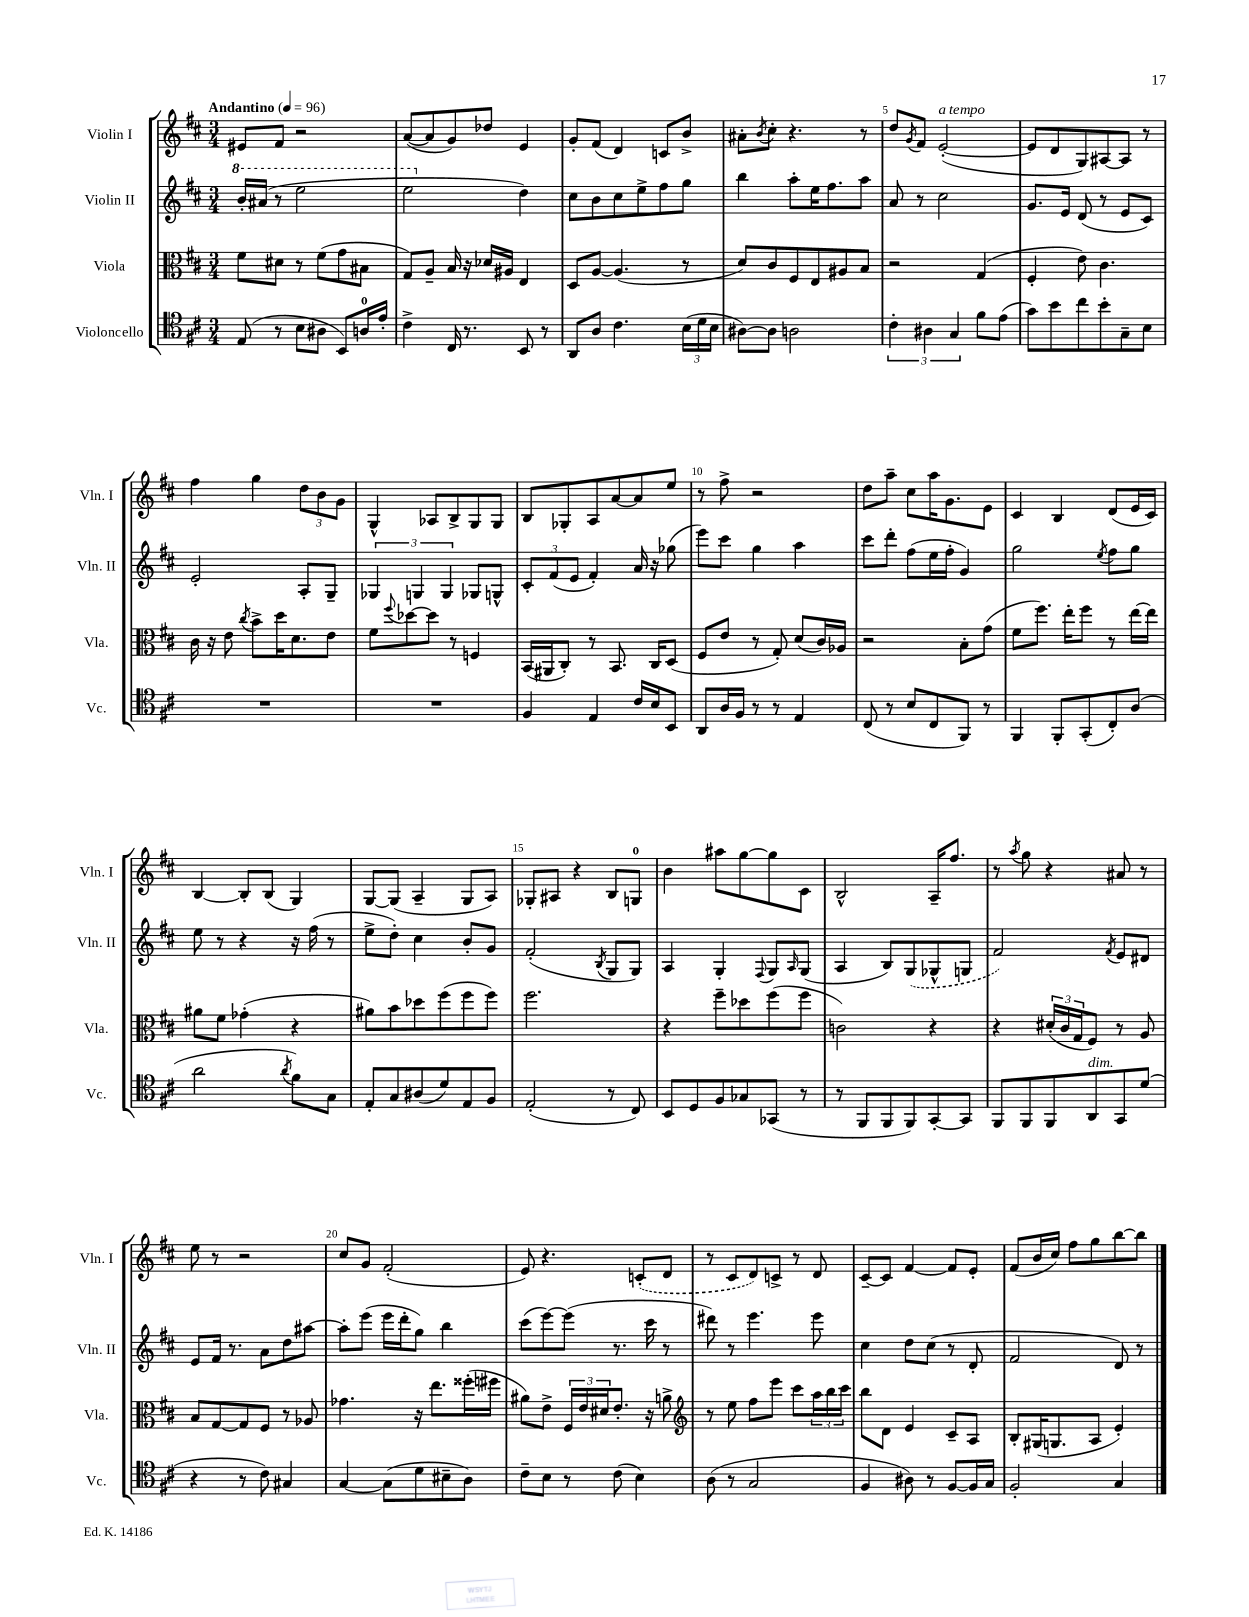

**kern	**kern	**kern	**kern
*part4	*part3	*part2	*part1
*staff4	*staff3	*staff2	*staff1
*I"Violoncello	*I"Viola	*I"Violin II	*I"Violin I
*I'Vc.	*I'Vla.	*I'Vln. II	*I'Vln. I
*clefC4	*clefC3	*clefG2	*clefG2
*k[f#c#]	*k[f#c#]	*k[f#c#]	*k[f#c#]
*M3/4	*M3/4	*M3/4	*M3/4
*MM96	*MM96	*MM96	*MM96
*	*	*8va	*
=1	=1	=1	=1
!	!	!	!LO:TX:a:B:t=Andantino
(8E/	8f#\L	16bb'/LL	8e#X/L
.	.	(16aa#X/JJ	.
8r	8d#X\J	8r	8f#/J
8B\L	8r	2eee\	2r
8A#X\J	(8f#\L	.	.
8BB/L)	8g\	.	.
16An/L	8B#X\J	.	.
16e'/JJ	.	.	.
=2	=2	=2	=2
4c#^\	8G/L)	2eee\	([8a/L
.	8A~/J	.	8a/]
16C#/	16B/	.	8g/)
8.r	16r	.	.
.	16d-X/LL	.	8dd-X/J
.	16A#X/JJ	.	.
*	*	*X8va	*
8BB/	4E/	4dd\)	4e/
8r	.	.	.
=3	=3	=3	=3
8AA/L	8D/L	8cc#\L	8g'/L
8A/J	[8A/J	8b\	(8f#/J
4.c#\	(4.A/]	8cc#\	4d/)
.	.	8ee^\	.
.	.	8ff#\	8cn/L
(24B\LL	8r	8gg\J	8b^/J
24d\	.	.	.
24B\JJ	.	.	.
=4	=4	=4	=4
[8A#X\L)	8d/L)	4bb\	8a#X'\L
.	.	.	8qb/
8A#\J]	8c#/	.	8cc#'\J
2An\	8F#/	8aa'\L	4.r
.	8E/	16ee\K	.
.	.	8.ff#\	.
.	8A#X/	.	.
.	8B/J	8aa\J	8r
=5	=5	=5	=5
6c#'\	2r	8a/	8dd/L
.	.	.	8qg/
.	.	8r	8f#/J
6A#X\	.	.	.
!	!	!	!LO:TX:a:i:t=a tempo
.	.	2cc#\	([2e'/
6G/	.	.	.
8f#\L	(4G/	.	.
(8e\J	.	.	.
=6	=6	=6	=6
8g\L)	4F#'/	8.g/L	8e/L]
8b\	.	.	8d/
.	.	16e/Jk	.
8cc#\	8e\)	(8d/	8G/)
8b'\	4.c#\	8r	[8A#X/
8G~\	.	8e/L	8A#/J]
8B\J	.	8c#/J)	8r
!!LO:LB:g=z
=7	=7	=7	=7
2.r	16c#\	2e'/	4ff#\
.	16r	.	.
.	8e\	.	.
.	8qcc#/	.	.
.	8b^\L	.	4gg\
.	16dd\K	.	.
.	8.d\	.	.
.	.	8A'/L	12dd\L
.	.	.	12b\
.	8e\J	8G~/J	.
.	.	.	12g\J
=8	=8	=8	=8
2.r	8f#\L	6G-X/	4G^^/
.	8qqff#/	.	.
.	[8dd-X\	.	.
.	.	6Gn/	.
.	8dd-\J]	.	8A-X/L
.	.	6G/	.
.	8r	.	8B^/
.	4Fn/	8G-X/L	8G/
.	.	8Gn^^/J	8G/J
=9	=9	=9	=9
4F#/	(16BB/LL	12c#'/L	8B/L
.	16AA#X/J	.	.
.	.	(12f#/	.
.	8C#'/J)	.	8G-X'/
.	.	12e/J	.
4E/	8r	4f#'/)	8A/
.	8.BB/	.	[8a/
16c#/LL	.	16a/	8a/]
16B/J	16C#/KL	16r	.
8BB/J	(8D/J	(8gg-X\	8ee/J
=10	=10	=10	=10
8AA/L	8F#/L	8eee\L)	8r
16A/L	8e/J	8ccc#\J	8ff#^\
16F#/JJ	.	.	.
8r	8r	4gg\	2r
8r	8G'/)	.	.
4E/	(8d/L	4aa\	.
.	16c#/L)	.	.
.	16A-X/JJ	.	.
=11	=11	=11	=11
(8C#/	2r	8ccc#\L	8dd\L
8r	.	8ddd'\J	8aa~\J
8B/L	.	(8ff#\L	8cc#\L
8C#/	.	16ee\L	16aa\K
.	.	16ff#'\JJ	8.g\
8FF#/J)	8B'\L	4g/)	.
8r	(8g\J	.	8e\J
=12	=12	=12	=12
4FF#/	8f#\L	2gg\	4c#/
.	8.ff#\J)	.	.
8FF#'/L	.	.	4B/
.	16ee'\KL	.	.
(8GG'/	8ff#\J	.	.
.	.	8qee/	.
8C#'/)	8r	8ff#\L	(8d/L
(8A/J	[16ee\LL	8gg\J	16e/L
.	16ee\JJ]	.	16c#/JJ)
!!LO:LB:g=z
=13	=13	=13	=13
2a\	8a#X\L	8ee\	[4B/
.	8f#\J	8r	.
.	(4g-X'\	4r	8B'/L]
.	.	.	(8B/J
8qa/	.	.	.
8f#\L)	4r	16r	4G/)
.	.	(16ff#\	.
8G\J	.	8r	.
=14	=14	=14	=14
8E'/L	8a#X\L)	8ee^\L	[8G/L
8G/	8b\	8dd'\J)	(8G/J]
(8A#X/	8dd-X\	4cc#\	4A~/
8d/)	(8ff#\	.	.
8E/	8ff#\	8b'/L	8G/L
8F#/J	8ff#\J)	8g/J	8A/J)
=15	=15	=15	=15
(2E'/	2.ff#\	(2f#'/	8G-X'/L
.	.	.	8A#X/J
.	.	.	4r
.	.	8qB/	.
8r	.	8G/L	8B/L
8C#/)	.	8G/J)	8Gn/J
=16	=16	=16	=16
8BB/L	4r	4A/	4b\
8D/	.	.	.
8F#/	8ff#~\L	4G'/	8aa#X\L
8G-X/	8dd-X\	.	[8gg\
.	.	8qqF#/	.
(8GG-X/J	(8ff#\	8G/L	8gg\]
.	.	16qqA/	.
8r	8ff#\J	(8G/J	8c#\J
=17	=17	=17	=17
8r	2cn\)	4A/	2B^^/
8FF#/L	.	.	.
8FF#/	.	8B/L)	.
8FF#/)	.	(8G/	.
[8GG'/	4r	8G-X^^/	16A~/KL
.	.	.	8.ff#/J
8GG/J]	.	8Gn/J	.
=18	=18	=18	=18
8FF#/L	4r	2f#/)	8r
.	.	.	8qaa/
8FF#/	.	.	8gg\
8FF#/	(24d#X'/LL	.	4r
.	24c#/	.	.
.	24G/J	.	.
!LO:TX:a:i:t=dim.	!	!	!
8AA/	8F#/J)	.	.
.	.	8qf#/	.
8GG/	8r	8e/L	8a#X/
(8d/J	8A/	8d#X/J	8r
!!LO:LB:g=z
=19	=19	=19	=19
4r	8B/L	8e/L	8ee\
.	[8G/	16f#/Jk	8r
.	.	8.r	.
8r	8G/]	.	2r
8c#\)	8F#/J	8a\L	.
4G#X/	8r	8dd\	.
.	8A-X/	[8aa#X\J	.
=20	=20	=20	=20
[4G/	4.g-X\	8aa#'\L]	8cc#/L
.	.	(8eee\J	8g/J
(8G\L]	.	16eee\LL	(2f#'/
.	.	16ddd'\J	.
8d\	16r	8gg\J)	.
.	8.ee\L	.	.
8B#X~\	.	4bb\	.
8A\J)	(16ff##X'\L	.	.
.	16ff#X\JJ	.	.
=21	=21	=21	=21
8c#~\L	8a#X\L)	(8ccc#\L	8e/)
8B\J	8e^\J	[8eee\)	4.r
8r	24F#/LL	(8eee\J]	.
.	24e/	.	.
.	24d#X/J	.	.
(8c#\	8.e'/J	8.r	.
4B\)	.	.	(8cn'/L
.	16r	16ccc#\	.
.	8an^\	8r	8d/J
=22	=22	=22	=22
*	*clefG2	*	*
(8A\	8r	8ddd#X\)	8r
8r	8ee\	8r	8c#/L
2G/	8ff#\L	4.eee\	8d/)
.	8eee\J	.	8cn^/J
.	8ccc#\L	.	8r
.	24aa\L	8eee\	8d/
.	24bb\	.	.
.	24ccc#\JJ	.	.
=23	=23	=23	=23
4F#/	8bb\L	4cc#\	[8c#~/L
.	8d\J	.	8c#/J]
8A#X\)	4e/	8dd\L	[4f#/
8r	.	(8cc#\J	.
[8F#/L	8c#~/L	8r	8f#/L]
16F#/L]	8A/J	8d'/	8e'/J
16G/JJ	.	.	.
=24	=24	=24	=24
2F#'/	8B'/L	2f#/	(8f#/L
.	(16G#X/K	.	16b/L
.	8.Gn/	.	16cc#/JJ)
.	.	.	8ff#\L
.	8A/J	.	8gg\
4G/	4e'/)	8d/)	[8bb\
.	.	8r	8bb\J]
==	==	==	==
*-	*-	*-	*-
